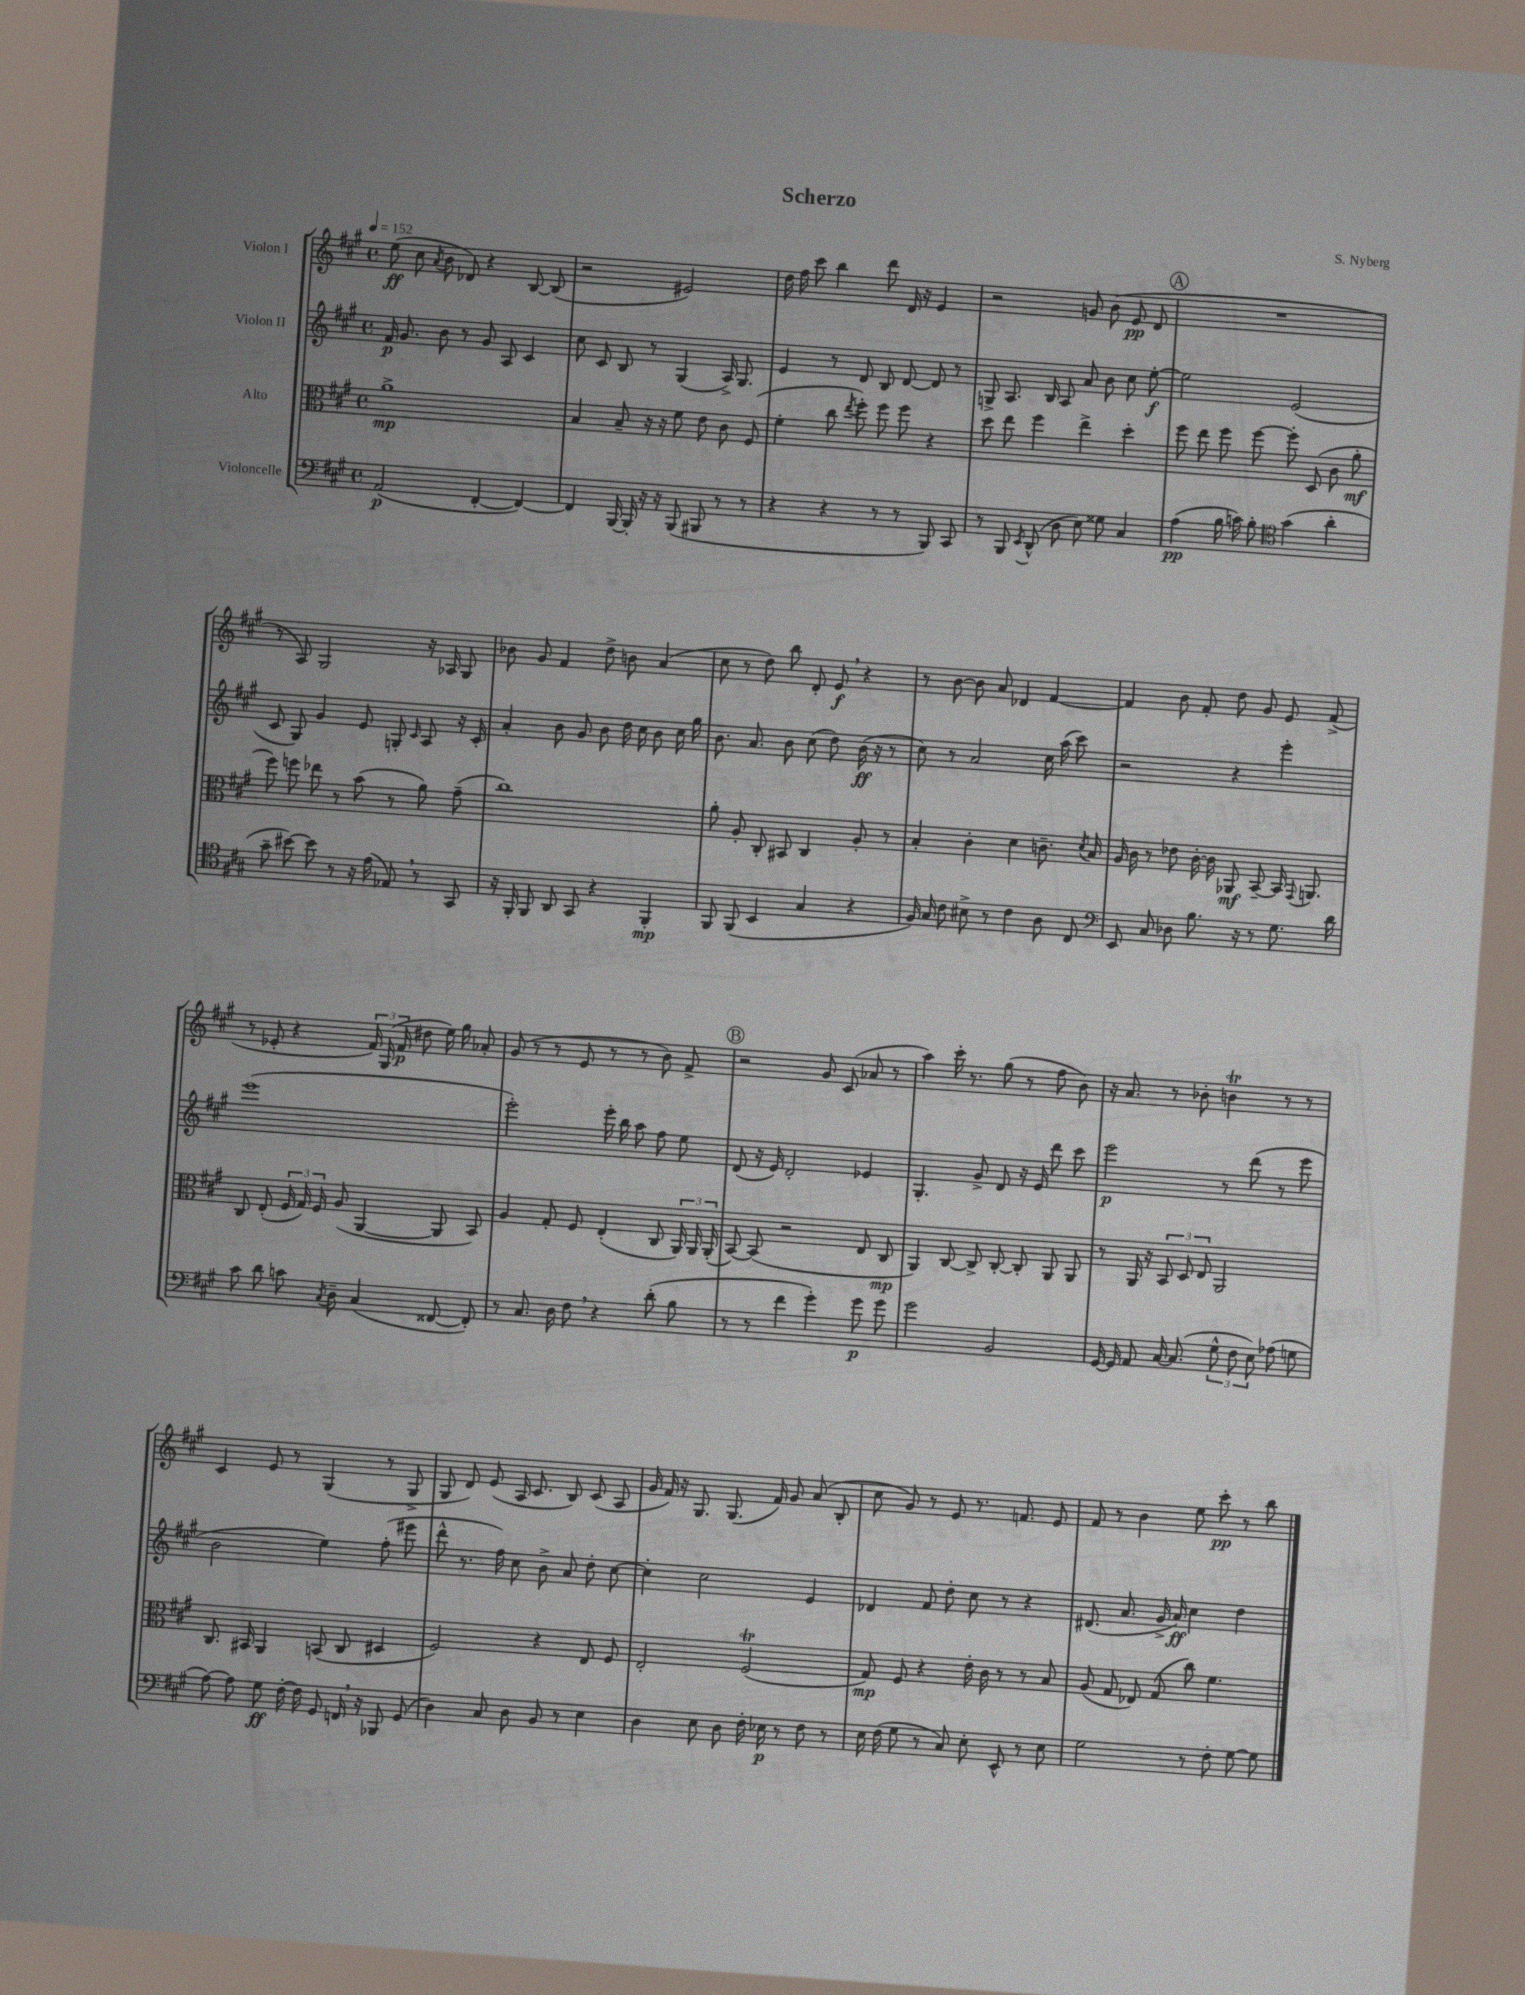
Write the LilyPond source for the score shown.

\header { title = "Scherzo" composer = "S. Nyberg" }
<<
\new StaffGroup <<
\new Staff = "s0" \with { instrumentName = "Violon I" } {
    \clef treble \key a \major \defaultTimeSignature \time 4/4 \tempo 4 = 152
    \autoBeamOff e''8\ff( cis''8 \acciaccatura { a'8 } b'8 des'8) r4 b8~ b8( |
    r2 eis'2) |
    d''16 fis''16 cis'''8 b''4 d'''8 d'16 r16 e'4 |
    r2 g'8 b'8( e'8\pp d'8 |
    \mark \markup { \circle "A" } R1 |
    r8 a8) gis2 r16 aes16 gis8 |
    bes'8 gis'8 fis'4 d''8-> b'8 a'4( |
    cis''8 r8 d''8) b''8 d'8-. e'8\f \breathe r4 |
    r8 b'8~ b'8 a'8 des'4 fis'4~ |
    fis'4 b'8 fis'8-. d''8 gis'8 e'8 fis'8->( |
    r8 ees'8-. r4 \tuplet 3/2 { fis'16) gis16( fis'16\p } dis''8 e''16) gis''16 aes'8-. |
    gis'8( r8 r8 e'8 r8 r8 b'8) fis'8-> |
    \mark \markup { \circle "B" } r2 gis'8 cis'8( aes'8 r8 |
    a''4) cis'''16-. r8. gis''8( r8 fis''8 b'8) |
    r16 a'8. r8 bes'8-. b'4\trill r8 r8 |
    cis'4 e'8 r8 gis4( r8 gis8-> |
    gis8 d'8) e'8( a16 cis'8. b8) cis'8( a8 |
    gis'16 fis'16) r16 gis8. gis8.( fis'16) gis'8 a'8( b8-. |
    cis''8 gis'8) r8 e'8 r8. f'8. e'8 |
    fis'8 r8 b'4 e''8 cis'''8-.\pp r8 b''8 \bar "|." |
}
\new Staff = "s1" \with { instrumentName = "Violon II" } {
    \clef treble \key a \major \defaultTimeSignature \time 4/4
    \autoBeamOff fis'16\p gis'8. b'8 r8 gis'8 a8 cis'4 |
    cis''8 cis'8 b8 r8 gis4( a16->) gis8. |
    e'4 r8 d'8 b8 d'8~ d'8 r8 |
    g8-> a8. b16 a8 a'8 b'8 cis''8 e''8~-.\f |
    \mark \markup { \circle "A" } e''2 e'2( |
    cis'8 gis8) gis'4 e'8 g8-. \grace { cis'16 } a8 r16 cis'16-. |
    a'4-. b'8 gis'8 b'8 d''16 cis''16 b'8 cis''16 gis''16 |
    b'8. a'8. b'8 cis''8( d''8) b'16\ff( r16 r8 |
    cis''8) r8 a'2 cis''16 a''16( cis'''8) |
    r2 r4 e'''4-. |
    e'''1( |
    e'''2-.) e'''16-. b''16 a''8 fis''8 e''8 |
    \mark \markup { \circle "B" } d'8( r16 e'16) d'2-. ees'4 |
    gis4.-. gis'8-> d'8 r16 e'16 d'''8 cis'''8 |
    e'''2\p r8 d'''8( r8 e'''8 |
    b'2 e''4) fis''8-.( eis'''8 |
    d'''8-^ r8. fis''16) cis''8 b'8-> a'8 d''8-. cis''8~ |
    cis''4-. cis''2 e'4 |
    des'4 fis'8 d''8-. cis''8 r8 r4 |
    dis'8.( a'8. gis'16-> a'16\ff) cis''4 d''4 \bar "|." |
}
\new Staff = "s2" \with { instrumentName = "Alto" } {
    \clef alto \key a \major \defaultTimeSignature \time 4/4
    \autoBeamOff a'1->\mp |
    b4 b8-- r16 r16 fis'8 e'8 cis'8 fis8( |
    fis'4-. cis''8 \acciaccatura { e''8 } fis''8-.) fis''8 fis''8 r4 |
    d''8 e''8 fis''4 e''4-> d''4-. |
    \mark \markup { \circle "A" } fis''8 e''8 fis''8 fis''8~ fis''8-. d8( cis'8 a'8-.\mf |
    fis''8) f''8 ees''8 r8 b'8( r8 a'8) gis'8--( |
    cis''1) |
    a'8-. a8-. cis8-. bis,8 cis4 a8-. r8 |
    b4-. cis'4-. d'4 c'8.-- \acciaccatura { d'8 } b16 |
    a16 cis'16 r8 ees'8 cis'16~-. cis'16 aes,8\mf b,8~-- b,16 \appoggiatura { gis,8 } a,8. |
    cis8 e8-.( \tuplet 3/2 { fis16 gis16) fis16 } a8( a,4~ a,8 b,8) |
    a4 gis8-. fis8 e4-.( cis8 \tuplet 3/2 { a,16) a,16 a,16-.( } |
    \mark \markup { \circle "B" } b,8~) b,8( r2 e8 cis8\mp |
    a,4) cis8~ cis8-> cis8~-. cis8-. a,8 a,8 |
    r8 a,16 r16 \tuplet 3/2 { b,8 d8 e8 } a,2 |
    cis8. bis,16 a,4 b,8( cis8 dis4 |
    fis2) r4 e8 fis8 |
    e2-. fis2\trill( |
    gis8\mp) fis8 r4 e'16-. cis'16 r8 r8 b8 |
    a8( gis8 ees8) gis8( cis''8) fis'4. \bar "|." |
}
\new Staff = "s3" \with { instrumentName = "Violoncelle" } {
    \clef bass \key a \major \defaultTimeSignature \time 4/4
    \autoBeamOff a,2\p( fis,4~-. fis,4~) |
    fis,4 b,,16~ b,,16-. r16 r16 b,,8( bis,,8 r8 r8 |
    r4 r4 r8 r8 b,,8) cis,8 |
    r8 b,,8 \acciaccatura { e,8 } d,8-^( d8 e8) gisis8 cis4 |
    \mark \markup { \circle "A" } a4\pp( b16 c'16) b8-. \clef tenor gis'4( a'4-. |
    gis'8-- bis'8~) bis'8 r8 r16 e'16( ees8) \breathe r8 gis,8 |
    r16 fis,16-. fis,8 a,8 gis,8 r4 fis,4-.\mp |
    fis,8 fis,8( b,4 gis4 r4 |
    fis16) gis16 cis'8 bis8-> r8 cis'4 a8 cis8 |
    \clef bass e,8 cis8 des8 b8. r16 r8 gis8. d'16 |
    cis'8 d'8 c'8 \acciaccatura { cis8 } d8-- cis4( fisis,8~ fisis,8-.) |
    r8 cis8. d16 fis8 \breathe r4 d'8-.( b8 |
    \mark \markup { \circle "B" } r8 r8 fis'4 gis'4-.) gis'8\p gis'8 |
    gis'2 b,2 |
    gis,16~ gis,16 a,8 cis16~ cis8.( \tuplet 3/2 { gis8-^ fis8 e8) } aes8( g8 |
    a8~) a8 gis8\ff fis16~-. fis16 gis,8 f,16 \breathe r16 bes,,8 gis,8( |
    d4) cis8 d8 b,8 r8 e4 |
    d4 e8 d8 fis16-. ees16\p r8 fis8 r8 |
    e16 fis16( gis8 r8 cis8) e8-. e,8-^ r8 e8 |
    gis2 r8 fis8-. gis8~ gis8 \bar "|." |
}
>>
>>
\layout { \context { \Score \remove "Bar_number_engraver" } }
